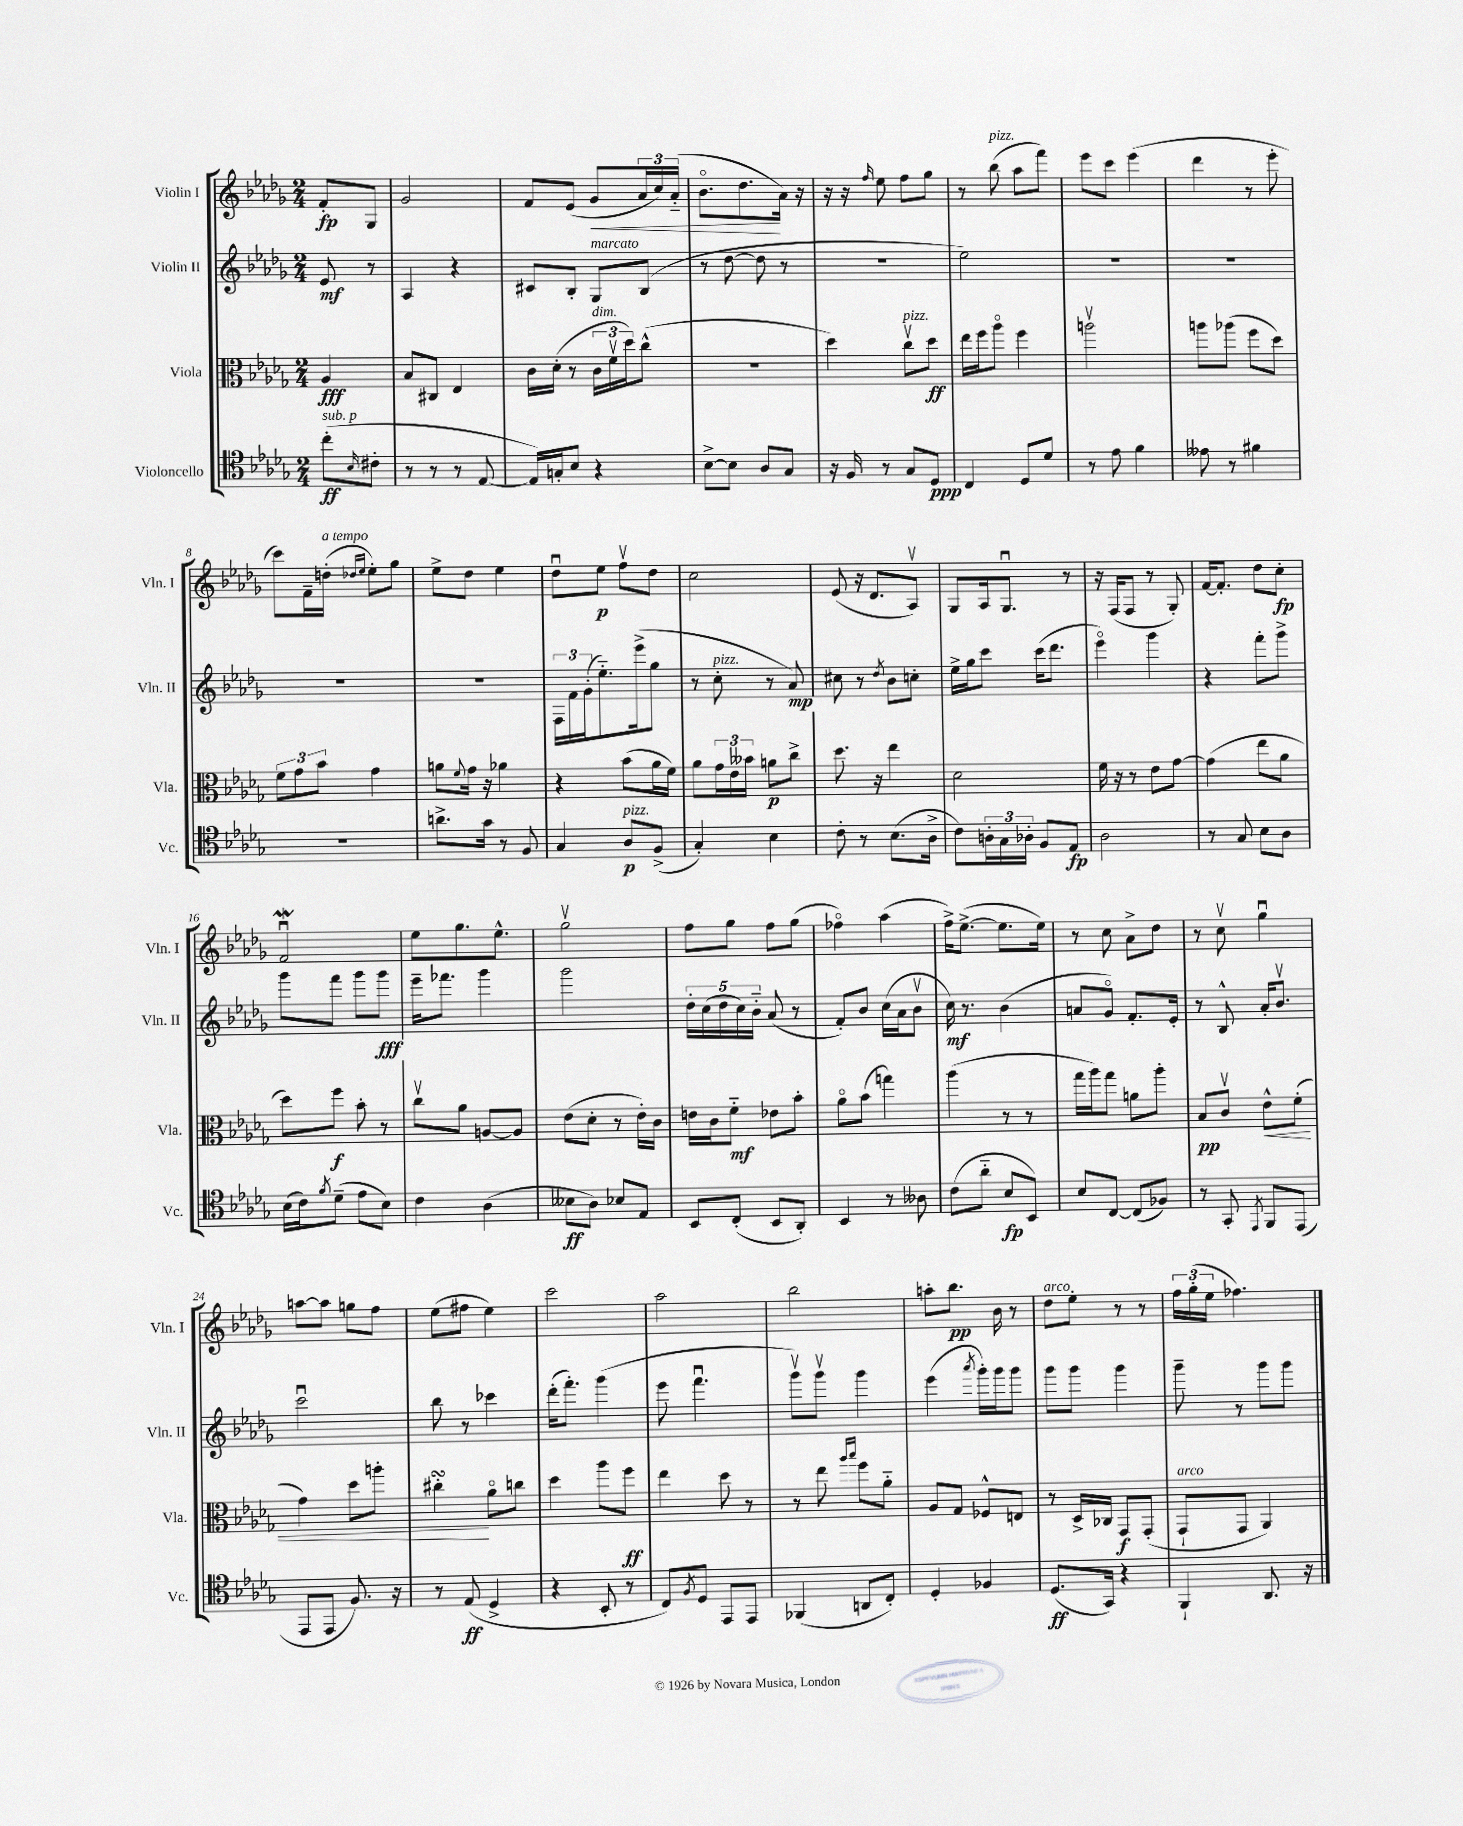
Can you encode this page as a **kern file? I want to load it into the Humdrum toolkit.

**kern	**kern	**kern	**kern
*staff4	*staff3	*staff2	*staff1
*clefC4	*clefC3	*clefG2	*clefG2
*k[b-e-a-d-g-]	*k[b-e-a-d-g-]	*k[b-e-a-d-g-]	*k[b-e-a-d-g-]
*M2/4	*M2/4	*M2/4	*M2/4
(8cc'	4A-	8e-	8f'
16qqB-	.	.	.
8c#'	.	8r	8G-
=	=	=	=
8r	8B-	4A-	2g-
8r	8C#	.	.
8r	4E-	4r	.
[8E-	.	.	.
=	=	=	=
16E-])	16c	8c#	8f
16G'	(16d-'	.	.
8B-	8r	8B-'	(8e-
4r	24c	8G-	8g-
.	24fv	.	.
.	24dd-)	.	.
.	(8cc^^	(8B-	24a-
.	.	.	24cc)
.	.	.	(24a-'~
=	=	=	=
[8B-^	2r	8r	8.b-o
8B-]	.	[8dd-	.
.	.	.	8.dd-
8A-	.	8dd-]	.
8G-	.	8r	16a-)
.	.	.	16r
=	=	=	=
16r	4dd-)	2r	16r
16F	.	.	16r
.	.	.	16qqff
8r	.	.	8ee-
8G-	8ccv	.	8ff
8D-	8dd-	.	8gg-
=	=	=	=
4C	16ee-	2ee-)	8r
.	16ff	.	.
.	8aa-o	.	(8bb-
8D-	4ff	.	8aa-
8d-	.	.	8fff)
=	=	=	=
8r	2aav	2r	8eee-
8e-	.	.	8ccc
4f	.	.	(4eee-
=	=	=	=
8e--	8aa	2r	4ddd-
8r	(8aa-	.	.
4f#	8ff	.	8r
.	8dd-)	.	8eee-'
=	=	=	=
2r	12f	2r	8ccc)
.	12g-	.	.
.	.	.	16f~
.	12b-	.	.
.	.	.	(16dd'
.	.	.	16qqdd-
.	.	.	16qqee-
.	4g-	.	8ee-')
.	.	.	8gg-
=	=	=	=
8.a^	8a	2r	8ee-^
.	8qqf	.	.
.	16g-	.	8dd-
16g-	16r	.	.
8r	4a-	.	4ee-
8F	.	.	.
=	=	=	=
4G-	4r	24F	8dd-u
.	.	24f	.
.	.	(24g-'	.
.	.	8.ee-'~)	8ee-
8A-	(8b-	.	8ffv
.	.	(16eee-^	.
(8F^	16a-	8gg-	8dd-
.	16f)	.	.
=	=	=	=
4G-')	8a-	8r	2cc
.	24g-	8cc'	.
.	24e-	.	.
.	24b--	.	.
4B-	8a	8r	.
.	8cc^	8a-)	.
=	=	=	=
8c'	8.dd-	8cc#	(8e-
8r	.	8r	16r
.	16r	.	8.d-
.	.	8qdd-	.
(8.B-	4ee-	8b-	.
.	.	8cc'	8A-v)
16A-^	.	.	.
=	=	=	=
8c)	2d-	16ee-^	8G-
.	.	16gg-	.
24A'	.	8ccc	16A-
24G-	.	.	.
.	.	.	8.G-u
24A-'	.	.	.
8F	.	(16ccc	.
.	.	8.ddd-	.
8E-	.	.	8r
=	=	=	=
2A-	16f	4eee-o)	16r
.	16r	.	(16F
.	8r	.	8F
.	8e-	4ggg-	8r
.	[8g-	.	8G-')
=	=	=	=
8r	(4g-]	4r	[16f
.	.	.	8.f']
8G-	.	.	.
8B-	8ee-	8fff'	8dd-
8A-	8a-	8ggg-^	8cc'
=	=	=	=
(16B-	8dd-)	8ggg-	2fu
16c)	.	.	.
8qf	.	.	.
(8d-~	8ff	8fff	.
8e-	8b-'	8ggg-	.
8B-)	8r	8ggg-	.
=	=	=	=
4c	8ccv	16eee-~	8ee-
.	.	8.fff-	.
.	8a-	.	8.gg-
(4A-	[8A	4ggg-	.
.	.	.	8.ee-^^
.	8A]	.	.
=	=	=	=
8B--	(8e-	2ggg-	2gg-v
8A-)	8d-'	.	.
8B-	8r	.	.
8E-	16e-')	.	.
.	16c	.	.
=	=	=	=
8BB-	16e	20dd-'	8ff
.	.	(20cc	.
.	16c	.	.
.	.	20dd-	.
(8C'	8f'~	.	8gg-
.	.	20cc)	.
.	.	20b-'~	.
8BB-	8e-	(8a-	8ff
8AA-')	8b-'	8r	(8gg-
=	=	=	=
4BB-	8a-o	8f')	4ff-o)
.	(8b-	8b-	.
8r	4gg)	(16cc	(4aa-
.	.	16a-	.
8A--	.	8b-v	.
=	=	=	=
(8c	(4aa-	16cc)	16ff^)
.	.	8.r	([8.ee-^
8a-'~	.	.	.
8B-	8r	(4b-	8.ee-]
8BB-)	8r	.	.
.	.	.	16ee-)
=	=	=	=
8B-	16gg-	8a	8r
.	16aa-)	.	.
[8C	8gg-	8g-o)	8cc
(8C]	8a	8.f'	8a-^
8F-)	8aa-'	.	8dd-
.	.	16e-'	.
=	=	=	=
8r	8B-	8r	8r
8GG-'	8cv	8B-^^	8ccv
8qEE-	.	.	.
8FF	8e-^^	16a-'	4gg-u
.	.	8.b-v	.
(8EE-	(8f'	.	.
=	=	=	=
8EE-	4g-)	2cccu	[8aa
8EE-	.	.	8aa]
8.F)	8dd-	.	8gg
.	8aa'	.	8ff
16r	.	.	.
=	=	=	=
8r	4cc#'	8bb-	(8ee-
(8E-	.	8r	8ff#
4D-^	8a-o	4ccc-	4ee-)
.	8cc	.	.
=	=	=	=
4r	4dd-	(16ddd-'	2ccc
.	.	8.fff')	.
8BB-'	8aa-	(4ggg-	.
8r	8ff	.	.
=	=	=	=
8C)	4ee-	8eee-	2aa-
8qF	.	.	.
8D-	.	4.fffu	.
8EE-	8dd-	.	.
8EE-	8r	.	.
=	=	=	=
(4FF-	8r	8ggg-v)	2bb-
.	8ee-	8ggg-v	.
.	16qqaa-	.	.
.	16qqbb-	.	.
8AA	8ff	4ggg-	.
8C')	8a-'~	.	.
=	=	=	=
4D-'	8A-	(4eee-	8aa'
.	8G-	.	8.bb-
.	.	8qaaa-	.
4F-	8F-^^	16ggg-')	.
.	.	16ggg-	16b-
.	8E	8ggg-	8r
=	=	=	=
(8.D-	8r	8ggg-	8dd-
.	16D-^	8ggg-	8ee-'
16GG-)	16C-	.	.
4r	8GG-	4ggg-	8r
.	(8GG-'	.	8r
=	=	=	=
4FF`	8GG-`	8ggg-~	24ff
.	.	.	(24gg-'
.	.	.	24ee-
.	8GG-	8r	4.ff-)
8.AA-	4AA-)	8ggg-	.
.	.	8ggg-	.
16r	.	.	.
==	==	==	==
*-	*-	*-	*-
